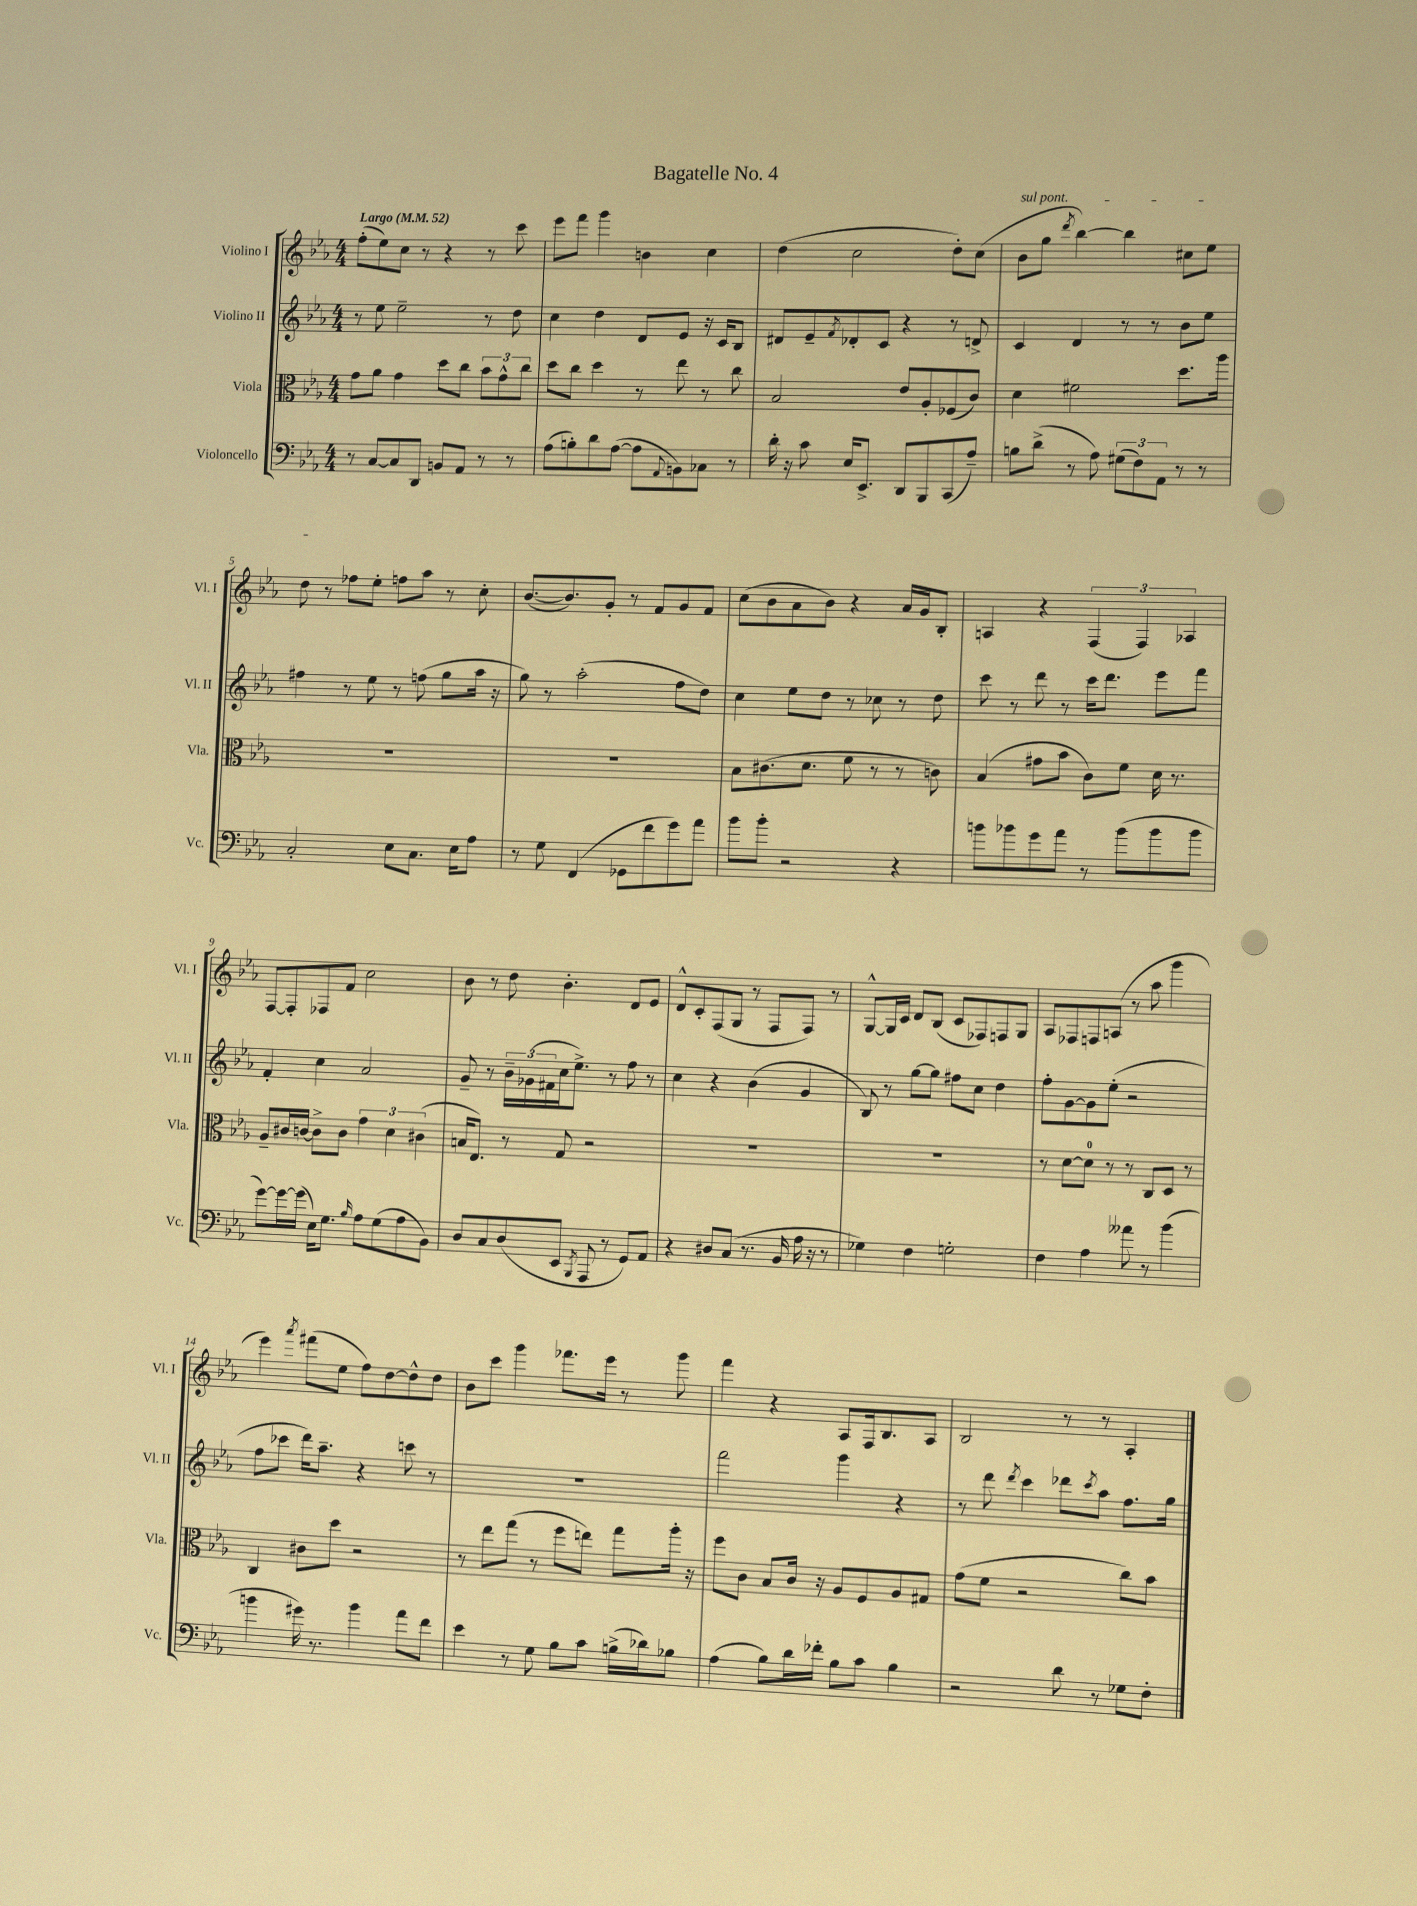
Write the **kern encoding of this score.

**kern	**kern	**kern	**kern
*staff4	*staff3	*staff2	*staff1
*clefF4	*clefC3	*clefG2	*clefG2
*k[b-e-a-]	*k[b-e-a-]	*k[b-e-a-]	*k[b-e-a-]
*M4/4	*M4/4	*M4/4	*M4/4
*MM52	*MM52	*MM52	*MM52
8r	8g	8r	(8ff'
[8C	8a-	8ee-	8ee-)
8C]	4g	2ee-~	8cc
8DD	.	.	8r
8BB	8dd	.	4r
8AA-	8cc	.	.
8r	12b-	8r	8r
.	12g^^	.	.
8r	.	8dd	8ccc
.	12cc	.	.
=	=	=	=
(8A-	8dd	4cc	8eee-
8B')	8cc	.	8fff
8d	4dd	4dd	4ggg
([8A-	.	.	.
8A-]	8r	8d	4b
8qqAA-	.	.	.
8BB)	8ee-	8e-	.
8C-	8r	16r	4cc
.	.	16c	.
8r	8cc	8B-	.
=	=	=	=
16d'	2B-	8d#	(4dd
16r	.	.	.
8c	.	8e-~	.
.	.	8qf	.
16E-	.	8d-'	2cc
8.EE-^	.	.	.
.	.	8c	.
8DD	8e-	4r	.
8BBB-	8A-'	.	.
(8CC	(8F-	8r	8dd')
8A-~)	8c)	8d^	(8cc
=	=	=	=
8B	4d	4c	8b-
(8d^	.	.	8gg
.	.	.	8qddd
8r	2f#	4d	[4bb-)
8A-)	.	.	.
(12G#	.	8r	4bb-]
12F)	.	.	.
.	.	8r	.
12AA-	.	.	.
8r	8.dd	8b-	8cc#
8r	.	8ee-	8ee-
.	16aa-	.	.
=	=	=	=
2C'	1r	4ff#	8dd
.	.	.	8r
.	.	8r	8ff-
.	.	8ee-	8ee-'
8E-	.	8r	8ff
8.C	.	(8ff	8aa-
.	.	8gg	8r
16E-	.	.	.
8A-	.	16aa-	8cc'
.	.	16r	.
=	=	=	=
8r	1r	8gg)	([8.b-
8G	.	8r	.
.	.	.	8.b-])
(4FF	.	(2aa-'	.
.	.	.	8g'
8GG-	.	.	8r
8f	.	.	8f
8g)	.	8ff	8g
8a-	.	8dd)	8f
=	=	=	=
8b-	8B-	4cc	(8cc
8b-'	(8.c#	.	8b-
2r	.	8ee-	8a-
.	8.d	.	.
.	.	8dd	8b-)
.	8f	8r	4r
.	8r	8cc-	.
4r	8r	8r	16a-
.	.	.	16g
.	8c)	8dd	8B-'
=	=	=	=
8b	(4B-	8ccc	4A
8b-	.	8r	.
8g	8g#	8ddd	4r
8a-	8b-	8r	.
8r	8c)	16ccc	(6F
.	.	8.ddd	.
(8b-	8f	.	.
.	.	.	6F)
8b-	16d	8eee-	.
.	8.r	.	.
.	.	.	6A-
8b-	.	8fff	.
=	=	=	=
[8g)	8A-~	4f'	[8F
16g_	16c#	.	8F']
(16g]	[16c	.	.
16E-)	8c^]	4cc	8F-
8.G	.	.	.
.	8c	.	8f
16qqB-	.	.	.
8A-	6g	2a-	2cc
(8G	.	.	.
.	6d	.	.
8A-	.	.	.
.	(6c#	.	.
8BB-)	.	.	.
=	=	=	=
8D	16B	8g~	8b-
.	8.E-)	.	.
8C	.	8r	8r
(8D	8r	24b-~	8dd
.	.	(24g-	.
.	.	24f#	.
8EE-	8G	16cc	4.b-'
.	.	8.ee-^)	.
8qBBB-	.	.	.
8AAA-	2r	.	.
8r	.	8r	.
8GG)	.	8ff	8d
8AA-	.	8r	8e-
=	=	=	=
4r	1r	4cc	8d^^
.	.	.	8c'
8D#	.	4r	(8F
(8C	.	.	8G
8.r	.	(4b-	8r
.	.	.	8F
16BB-	.	.	.
16A-	.	4g	8F)
16r	.	.	.
8r	.	.	8r
=	=	=	=
4G-)	1r	8B-)	[8G^^
.	.	8r	16G]
.	.	.	16c
4F	.	[8gg	8d
.	.	8gg]	(8B-
2G'	.	8ff#	8c
.	.	8cc	8F-)
.	.	4dd	8F
.	.	.	8G
=	=	=	=
4F	8r	8ff'	8A-
.	[8d	[8g	8F-
4A-	8d]	8g]	8F
.	8r	(8ee-'	(8A
8a--	8r	2r	8r
8r	8C	.	8aa-
(4b-	8D	.	4ggg
.	8r	.	.
=	=	=	=
4b	4C	8ff	4eee-)
.	.	8ccc-	.
.	.	.	8qaaa-
16g#)	8c#	16ddd)	(8fff#
8.r	.	8.aa-~	.
.	8dd	.	8ee-
4b	2r	4r	8ff)
.	.	.	[8dd
8a-	.	8ccc	8dd^^]
8f	.	8r	8dd
=	=	=	=
4e-	8r	1r	8b-
.	8ee-	.	8ccc
8r	(8gg	.	4ggg
8G	8r	.	.
8B-	8ff	.	8.fff-
8c	8ee)	.	.
.	.	.	16eee-
(16B^	8gg	.	8r
16d-)	.	.	.
8B-	16aa-'	.	8ggg
.	16r	.	.
=	=	=	=
(4A-	8ff	2fff	4fff
.	8c	.	.
8B-)	8B-	.	4r
16d	16c	.	.
16f-'	16r	.	.
8B-	8A-	4ggg	8A-
8c	8F	.	16F
.	.	.	8.B-
4B-	8A-	4r	.
.	8G#	.	8A-
=	=	=	=
2r	(8g	8r	2B-
.	8f	8ddd	.
.	.	8qddd	.
.	2r	4ccc	.
8d	.	8ddd-	8r
.	.	8qccc	.
8r	.	8aa-	8r
8G-	8cc)	8.ff	4A-'
8F'	8b-	.	.
.	.	16gg	.
==	==	==	==
*-	*-	*-	*-
